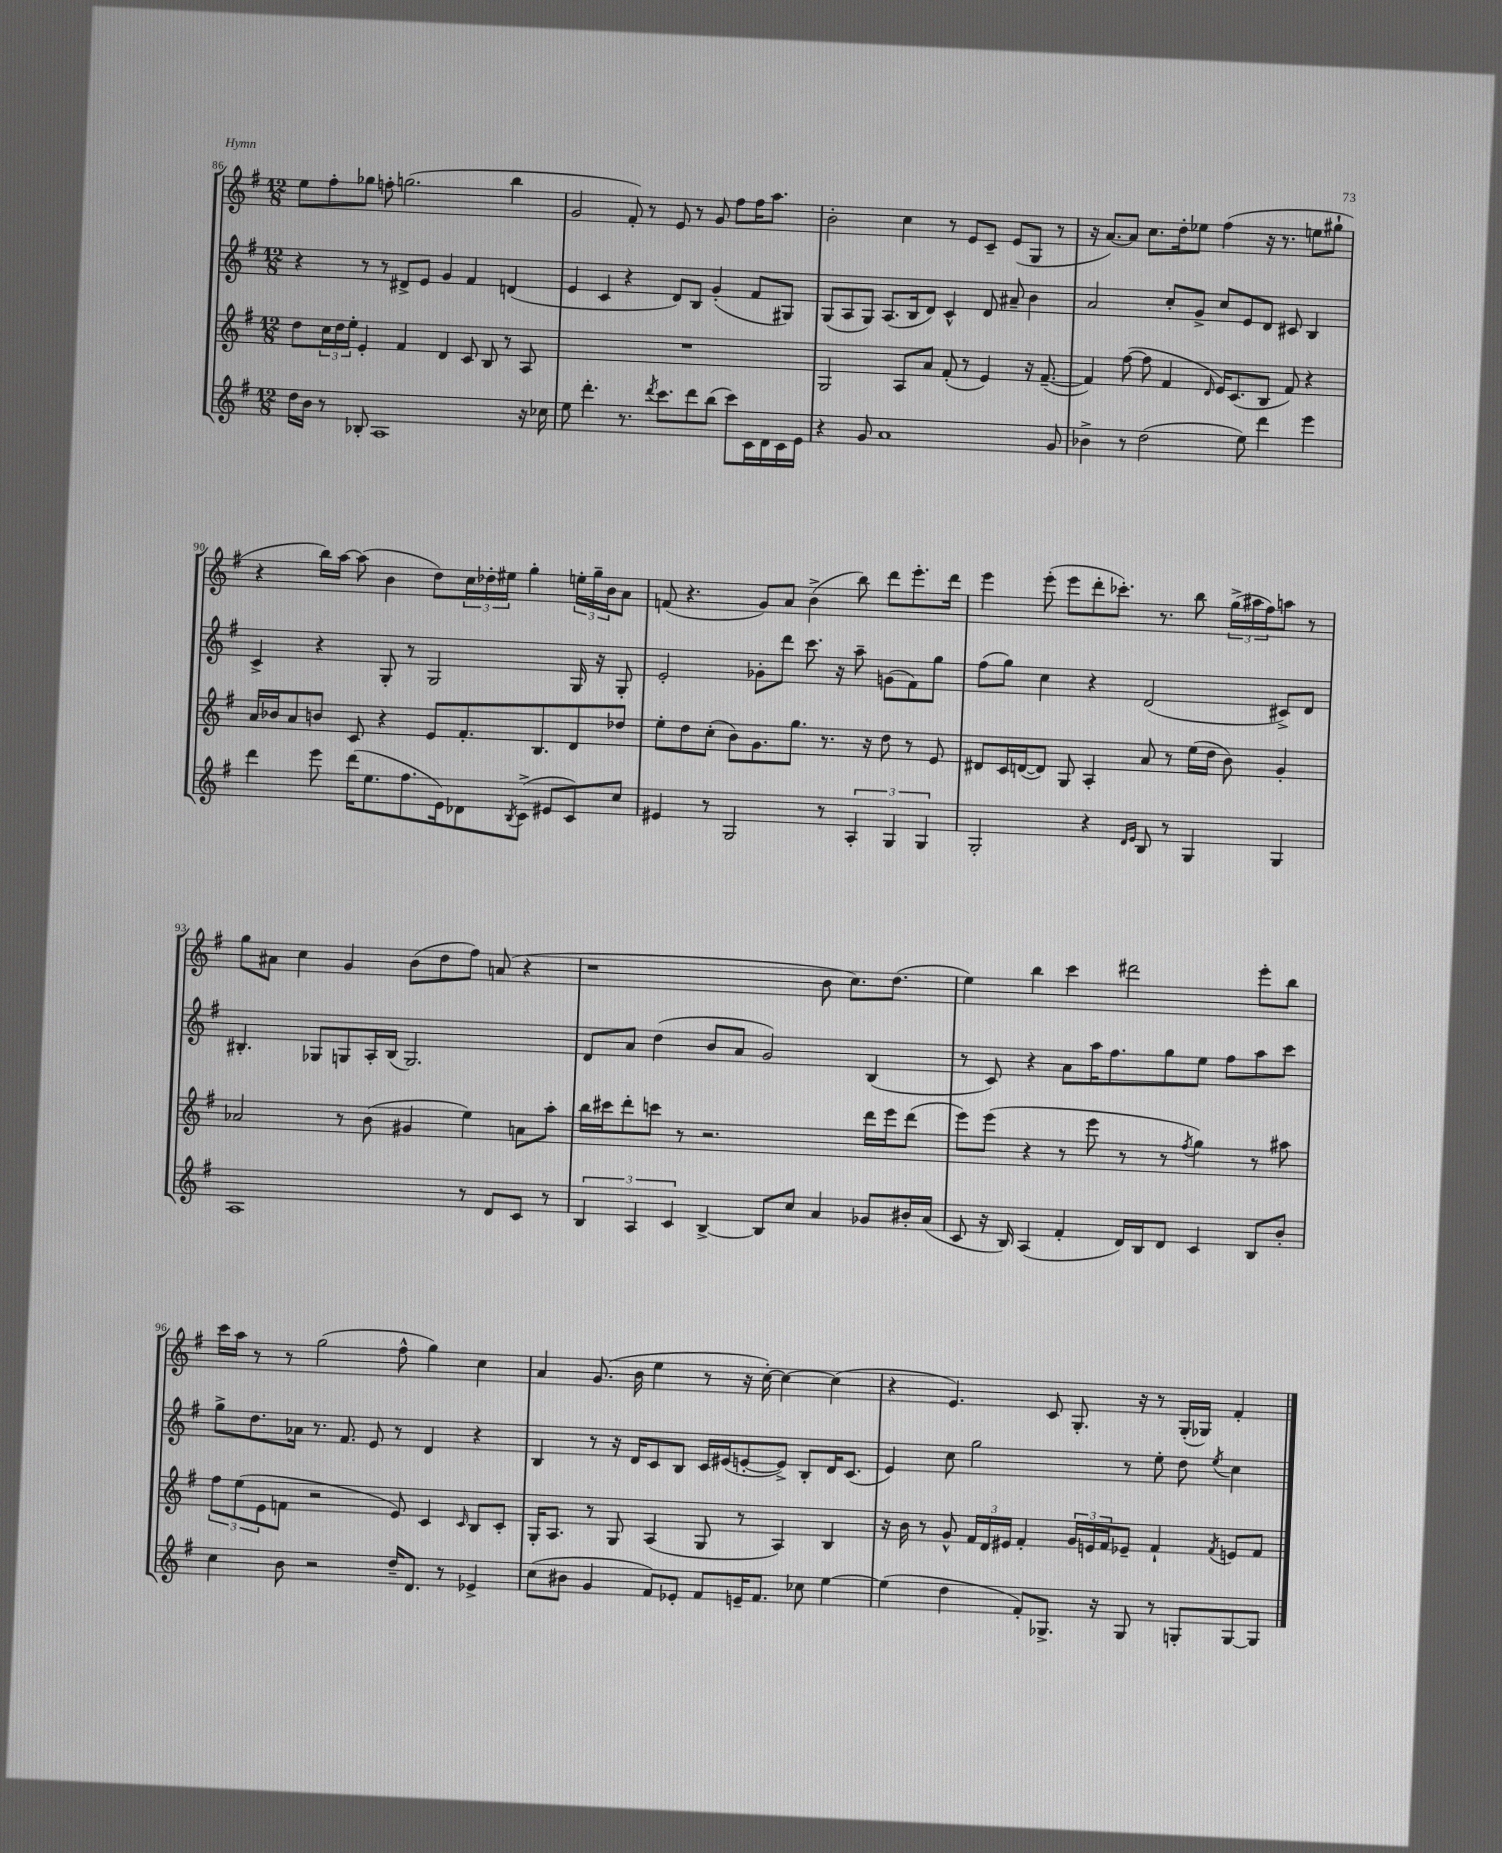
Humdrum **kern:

**kern	**kern	**kern	**kern
*part4	*part3	*part2	*part1
*staff4	*staff3	*staff2	*staff1
*clefG2	*clefG2	*clefG2	*clefG2
*k[f#]	*k[f#]	*k[f#]	*k[f#]
*M12/8	*M12/8	*M12/8	*M12/8
=86	=86	=86	=86
16dd\LL	8dd\L	4r	8ee\L
16b\JJ	.	.	.
8r	24cc\L	.	8ff#'\
.	24dd\	.	.
.	24ee'\JJ	.	.
8B-X'/	4e'/	8r	8gg-X\J
1A	.	8r	8ffn'\
.	4f#/	8d#X^/L	(2.ggn\
.	.	8e/J	.
.	4d/	4g/	.
.	8c/	4f#/	.
.	8B/	.	.
.	8r	(4dn/	4bb\
16r	8A/	.	.
16cc-X\	.	.	.
=87	=87	=87	=87
8ee\	1.r	4e/	2g/
4.ddd'\	.	.	.
.	.	4c/	.
8.r	.	4r	8f#'/)
.	.	.	8r
8qddd/	.	.	.
8.ccc\L	.	.	.
.	.	8d/L)	8e/
8ddd\	.	8B/J	8r
(8bb\J	.	(4g'/	8g/
8ccc\L)	.	.	8ff#\L
16c\L	.	8f#/L	16ff#\K
16d\	.	.	8.aa\J
16c\	.	8G#X/J)	.
16e\JJ	.	.	.
=88	=88	=88	=88
4r	2G/	(8G/L	2b'\
.	.	8A/	.
8g/	.	8G/J)	.
1a	.	(8.A/L	.
.	8A/L	.	4cc\
.	.	16B/k	.
.	8a/J	8d/J)	.
.	(8f#'/	4c^^/	8r
.	8r	.	8e/L
.	4e/)	8d/	8c~/J
.	.	8a#X~/	(8e/L
.	16r	4b\	8G/J
.	([8.f#~/	.	.
8g/	.	.	8r
=89	=89	=89	=89
4b-X^\	4f#/])	2a/	16r
.	.	.	[8.a/L)
8r	([8ff#\	.	8a/J]
(2dd\	8ff#\]	.	8.cc\L
.	4f#/	8cc'/L	.
.	.	.	16dd'\k
.	.	8g^/J	8ee-X\J
.	16qqd/	.	.
.	16e/KL)	8cc/L	(4ff#\
.	(8.c/	.	.
8ee\)	.	8e/	.
4ddd\	8B/J	8d/J	16r
.	.	.	8.r
.	8f#/)	8c#X/	.
4eee\	4r	4B/	8een\L
.	.	.	8gg#X`\J
!!LO:LB:g=z
=90	=90	=90	=90
4ddd\	16a/LL	4c^/	4r
.	16b-X/J	.	.
.	8a/	.	.
8eee\	8bn/J	4r	16bb\LL)
.	.	.	[16aa\JJ
(16ddd\KL	8c/	.	(8aa\]
8.ee\	.	.	.
.	4r	8G'/	4b\
8.ff#\	.	8r	.
.	8e/L	2G/	8dd\L)
16e\k)	.	.	.
8d-X\	8.f#'/	.	24cc\L
.	.	.	24dd-X'\
.	.	.	24ee#X\JJ
8qB/	.	.	.
(8c^\J	.	.	4gg'\
.	8.B/	.	.
8e#X/L	.	.	.
8c/)	8d/	16G/	24een'\LL
.	.	.	24gg~\
.	.	16r	.
.	.	.	24b\J
8cc/J	8dd-X/J	8G'/	8a\J
=91	=91	=91	=91
4e#X/	8ee'\L	2e'/	(8fn/
.	8dd\	.	4.r
8r	(8cc'\J	.	.
2G/	8b\L)	.	.
.	8.g\	8g-X'\L	8g/L)
.	.	8ddd\J	8a/J
.	8.gg\J	.	.
.	.	8.ccc\	(4b^\
8r	8.r	.	.
.	.	16r	.
6A'/	.	8aa~\	8bb\)
.	16r	.	.
.	8dd\	(8gn\L	8ddd\L
6G/	.	.	.
.	8r	8f#\)	8.eee'\
6G/	.	.	.
.	8e/	8gg\J	.
.	.	.	16ddd\Jk
=92	=92	=92	=92
2G'/	8d#X/L	(8ff#\L	4eee\
.	16c/L	8gg\J)	.
.	([16dn/J	.	.
.	8d/J])	4cc\	(8eee'\
.	8G/	.	8eee\L
4r	4A'/	4r	8ddd'\
.	.	.	8.ccc-X'\J)
16qqd/LL	.	.	.
16qqe/JJ	.	.	.
8B/	8a/	(2d/	.
.	.	.	8.r
8r	8r	.	.
4G/	(16ee\LL	.	8bb\
.	16dd\JJ	.	.
.	8b\)	.	(24gg^\LL
.	.	.	24aa#X\
.	.	.	24ff#\J)
4G/	4g'/	8c#X^/L)	8aan\J
.	.	8d/J	8r
!!LO:LB:g=z
=93	=93	=93	=93
1A	2a-X/	4.B#X'/	8gg\L
.	.	.	8a#X\J
.	.	.	4cc\
.	.	8G-X/L	.
.	8r	8Gn/	4g/
.	(8b\	16A'/L	.
.	.	(16B#/JJ	.
.	4g#X/	2.G/)	(8b\L
.	.	.	8dd\
8r	4ee\)	.	8ff#\J)
8d/L	.	.	(8an/
8c/J	8an\L	.	4r
8r	8aa'\J	.	.
=94	=94	=94	=94
6B/	16bb\LL	8d/L	1r
.	16ccc#X\J	.	.
.	8ddd'\	8a/J	.
6A/	.	.	.
.	8cccn\J	(4dd\	.
6c/	.	.	.
.	8r	.	.
[4B^/	2.r	8b/L	.
.	.	8a/J	.
8B/L]	.	2g/)	.
8cc/J	.	.	.
4a/	.	.	8b\
.	.	.	8.cc\L)
8g-X/L	16ddd\LL	(4B/	.
.	16eee\J	.	(8.dd\J
16b#X'/L	(8ddd\J	.	.
(16a/JJ	.	.	.
=95	=95	=95	=95
8c/	8eee\L)	8r	4ee\)
16r	(8eee\J	8c/)	.
16B/)	.	.	.
(4A/	4r	4r	4bb\
4f#'/	8r	8a\L	4ccc\
.	8eee\	16aa\K	.
.	.	8.ff#\	.
16d/LL)	8r	.	2ddd#X\
16B/J	.	.	.
8d/J	8r	8gg\	.
.	8qff#/	.	.
4c/	4gg\)	8ee\J	.
.	.	8ff#\L	.
8B/L	8r	8aa\	8eee'\L
8b'/J	8aa#X\	8ccc\J	8bb\J
!!LO:LB:g=z
=96	=96	=96	=96
4cc\	12ff#\L	8gg^\L	16ccc\LL
.	.	.	16aa\JJ
.	(12ee\	.	.
.	.	8.dd\	8r
.	12e\	.	.
8b\	8fn\J	.	8r
.	.	16a-X\Jk	.
2r	2r	8.r	(2gg\
.	.	8.f#/	.
.	.	8e/	.
16dd~/KL	8e/)	8r	8ff#^^\
8.d/J	.	.	.
.	4c/	4d/	4gg\)
8r	.	.	.
.	16qqc/	.	.
4e-X^/	8B/L	4r	4cc\
.	8c'/J	.	.
=97	=97	=97	=97
(8cc\L	16G'/KL	4B/	4a/
.	8.A/J	.	.
8b#X\J	.	.	.
4g/	8r	8r	(8.g/
.	8G/	16r	.
.	.	16d/KL	16b\
8f#/L)	(4A/	8c/	4ee\
8e-X'/J	.	8B/J	.
8f#/L	8G/	16c/LL	8r
.	.	(16e#X/J	.
16en~/K	8r	[8en'/	16r
8.f#/J	.	.	[16cc'\)
.	4A/)	8e^/J])	4cc\_
8cc-X\	.	8B'/L	.
[4ee\	4B/	16d/K	(4cc\]
.	.	(8.c/J	.
=98	=98	=98	=98
(4ee\]	16r	4e/)	4r
.	16b\	.	.
.	8r	.	.
4dd\	8g^^/	8cc\	4.e/)
.	24f#/LL	2gg\	.
.	24d/	.	.
.	24e#X/JJ	.	.
8f#'/L)	4f#'/	.	.
8.G-X^/J	.	.	8c/
.	24g/LL	.	8.G'/
.	24en/	.	.
16r	.	.	.
.	24f#/J	.	.
8G-/	8e-X~/J	8r	.
.	.	.	16r
8r	4f#`/	8ee'\	8r
8Gn'/L	.	8dd\	(16G'/LL
.	.	.	16G-X/JJ)
.	8qf#/	8qee/	.
[8G/	8en/L	4cc\	4f#'/
8G/J]	8f#/J	.	.
==	==	==	==
*-	*-	*-	*-
